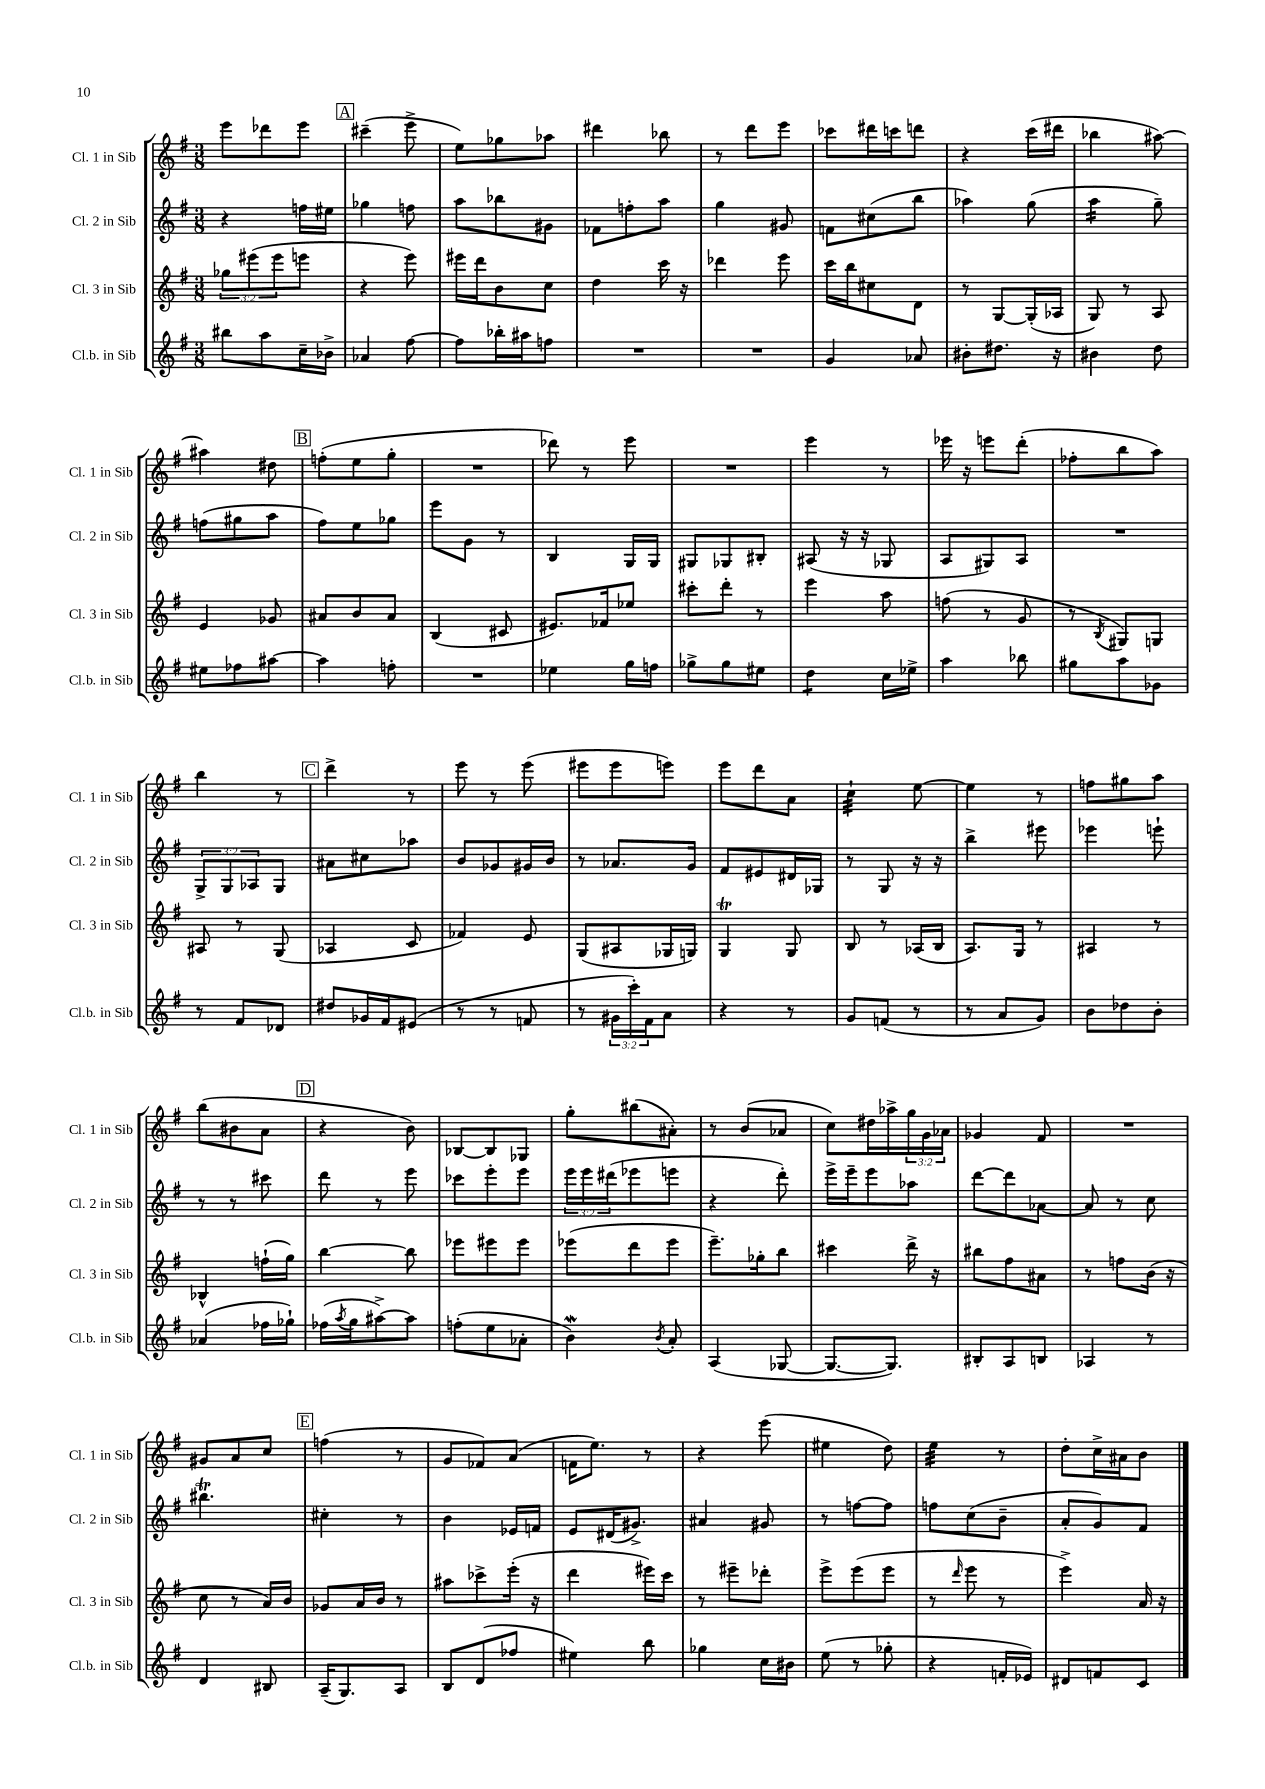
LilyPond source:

<<
\new StaffGroup <<
\new Staff = "s0" \with { instrumentName = "Cl. 1 in Sib" shortInstrumentName = "Cl. 1 in Sib" } {
    \clef treble \key g \major \numericTimeSignature \time 3/8 \override Staff.TupletNumber.text = #tuplet-number::calc-fraction-text
    e'''8 des'''8 e'''8 |
    \mark \markup { \box "A" } cis'''4--( e'''8-> |
    e''8) ges''8 aes''8 |
    dis'''4 bes''8 |
    r8 d'''8 e'''8 |
    ces'''8 dis'''16 c'''16 d'''8 |
    r4 c'''16( dis'''16 |
    bes''4 ais''8~) |
    ais''4 dis''8 |
    \mark \markup { \box "B" } f''8-.( e''8 g''8-. |
    R4. |
    des'''8) r8 e'''8 |
    R4. |
    e'''4 r8 |
    ees'''16 r16 e'''8 d'''8-.( |
    fes''8-. b''8 a''8) |
    b''4 r8 |
    \mark \markup { \box "C" } d'''4-> r8 |
    e'''8 r8 e'''8( |
    eis'''8 eis'''8 e'''8) |
    e'''8 d'''8 a'8 |
    c''4:32-! e''8~ |
    e''4 r8 |
    f''8 gis''8 a''8 |
    b''8( bis'8 a'8 |
    \mark \markup { \box "D" } r4 b'8) |
    bes8~ bes8 ges8 |
    g''8-. bis''8( ais'8-.) |
    r8 b'8( aes'8 |
    c''8) dis''16 aes''16-> \tuplet 3/2 { g''16 g'16 aes'16 } |
    ges'4 fis'8 |
    R4. |
    gis'8 a'8 c''8 |
    \mark \markup { \box "E" } f''4( r8 |
    g'8 fes'8) a'8( |
    f'16 e''8.) r8 |
    r4 e'''8( |
    eis''4 d''8) |
    e''4:32 r8 |
    d''8-. c''16-> ais'16 b'8 \bar "|." |
}
\new Staff = "s1" \with { instrumentName = "Cl. 2 in Sib" shortInstrumentName = "Cl. 2 in Sib" } {
    \clef treble \key g \major \numericTimeSignature \time 3/8 \override Staff.TupletNumber.text = #tuplet-number::calc-fraction-text
    r4 f''16 eis''16 |
    \mark \markup { \box "A" } ges''4 f''8 |
    a''8 bes''8 gis'8 |
    fes'8 f''8-. a''8 |
    g''4 gis'8 |
    f'8 cis''8( b''8 |
    aes''4) g''8( |
    a''4:16 g''8--) |
    f''8( gis''8 a''8 |
    \mark \markup { \box "B" } fis''8) e''8 ges''8 |
    e'''8 g'8 r8 |
    b4 g16 g16 |
    gis8 ges8 bis8-. |
    ais8( r16 r16 ges8 |
    a8 gis8) a8 |
    R4. |
    \tuplet 3/2 { g8-> g8 aes8 } g8 |
    \mark \markup { \box "C" } ais'8 cis''8 aes''8 |
    b'8 ges'8 gis'16 b'16 |
    r8 aes'8. g'16 |
    fis'8 eis'8 dis'16 ges16 |
    r8 g8 r16 r16 |
    b''4-> eis'''8 |
    ees'''4 e'''8-! |
    r8 r8 cis'''8 |
    \mark \markup { \box "D" } d'''8 r8 e'''8 |
    ces'''8 e'''8-. e'''8 |
    \tuplet 3/2 { e'''16 e'''16 dis'''16( } ees'''8 e'''8 |
    r4 d'''8-.) |
    e'''16-> e'''16-- e'''8 aes''8 |
    d'''8~ d'''8 aes'8~ |
    aes'8 r8 c''8 |
    bis''4.\trill |
    \mark \markup { \box "E" } cis''4-. r8 |
    b'4 ees'16 f'16 |
    e'8 dis'16( gis'8.->) |
    ais'4 gis'8 |
    r8 f''8~ f''8 |
    f''8 c''8( b'8-- |
    a'8-. g'8) fis'8 \bar "|." |
}
\new Staff = "s2" \with { instrumentName = "Cl. 3 in Sib" shortInstrumentName = "Cl. 3 in Sib" } {
    \clef treble \key g \major \numericTimeSignature \time 3/8 \override Staff.TupletNumber.text = #tuplet-number::calc-fraction-text
    \tuplet 3/2 { ges''8 eis'''8( eis'''8 } e'''8 |
    \mark \markup { \box "A" } r4 e'''8) |
    eis'''16 d'''16 b'8 c''8 |
    d''4 c'''16 r16 |
    des'''4 e'''8 |
    c'''16 b''16 cis''8 d'8 |
    r8 g8~ g16-.( aes16 |
    g8) r8 a8 |
    e'4 ges'8 |
    \mark \markup { \box "B" } ais'8 b'8 ais'8 |
    b4( cis'8 |
    eis'8.) fes'16 ees''8 |
    cis'''8-. d'''8-. r8 |
    e'''4 a''8 |
    f''8( r8 g'8 |
    r8 \acciaccatura { b8 } gis8) g8 |
    ais8 r8 g8( |
    \mark \markup { \box "C" } aes4 c'8 |
    fes'4) e'8 |
    g8( ais8 ges16 g16) |
    g4\trill g8 |
    b8 r8 aes16( b16 |
    a8.) g16 r8 |
    ais4 r8 |
    bes4-^ f''16-!( g''16) |
    \mark \markup { \box "D" } b''4~ b''8 |
    ees'''8 eis'''8 eis'''8 |
    ees'''8( d'''8 ees'''8 |
    e'''8.--) ges''16-. b''8 |
    cis'''4 d'''16-> r16 |
    bis''8 fis''8 ais'8 |
    r8 f''8 b'16( r16 |
    c''8 r8 a'16) b'16 |
    \mark \markup { \box "E" } ges'8 a'16 b'16 r8 |
    ais''8 ces'''8-> e'''16-.( r16 |
    d'''4 eis'''16) c'''16 |
    r8 eis'''8-- des'''8-. |
    e'''8-> e'''8( e'''8 |
    r8 \grace { d'''16 } e'''8 r8 |
    e'''4->) a'16 r16 \bar "|." |
}
\new Staff = "s3" \with { instrumentName = "Cl.b. in Sib" shortInstrumentName = "Cl.b. in Sib" } {
    \clef treble \key g \major \numericTimeSignature \time 3/8 \override Staff.TupletNumber.text = #tuplet-number::calc-fraction-text
    bis''8 a''8 c''16-- bes'16-> |
    \mark \markup { \box "A" } aes'4 fis''8~ |
    fis''8 bes''16-. ais''16 f''8 |
    R4. |
    R4. |
    g'4 aes'8 |
    bis'8-. dis''8. r16 |
    bis'4 d''8 |
    eis''8 fes''8 ais''8~ |
    \mark \markup { \box "B" } ais''4 f''8-. |
    R4. |
    ees''4 g''16 f''16 |
    ges''8-> ges''8 eis''8 |
    d''4:8 c''16 ees''16-> |
    a''4 bes''8 |
    gis''8 a''8 ges'8 |
    r8 fis'8 des'8 |
    \mark \markup { \box "C" } dis''8 ges'16 fis'16 eis'8( |
    r8 r8 f'8 |
    r8 \tuplet 3/2 { gis'16 c'''16-.) fis'16 } a'8 |
    r4 r8 |
    g'8 f'8( r8 |
    r8 a'8 g'8) |
    b'8 des''8 b'8-. |
    aes'4( fes''16 ges''16-!) |
    \mark \markup { \box "D" } fes''16( \acciaccatura { a''8 } g''16 ais''8~->) ais''8 |
    f''8-.( e''8 aes'8-. |
    b'4\mordent) \acciaccatura { b'8 } a'8-. |
    a4( ges8~ |
    ges8.~ ges8.) |
    bis8-. a8 b8 |
    aes4 r8 |
    d'4 bis8 |
    \mark \markup { \box "E" } a16--( g8.) a8 |
    b8 d'8( fes''8 |
    eis''4) b''8 |
    ges''4 c''16 bis'16 |
    e''8( r8 ges''8-. |
    r4 f'16-. ees'16) |
    dis'8 f'8 c'8 \bar "|." |
}
>>
>>
\layout { \context { \Score \remove "Bar_number_engraver" } }
